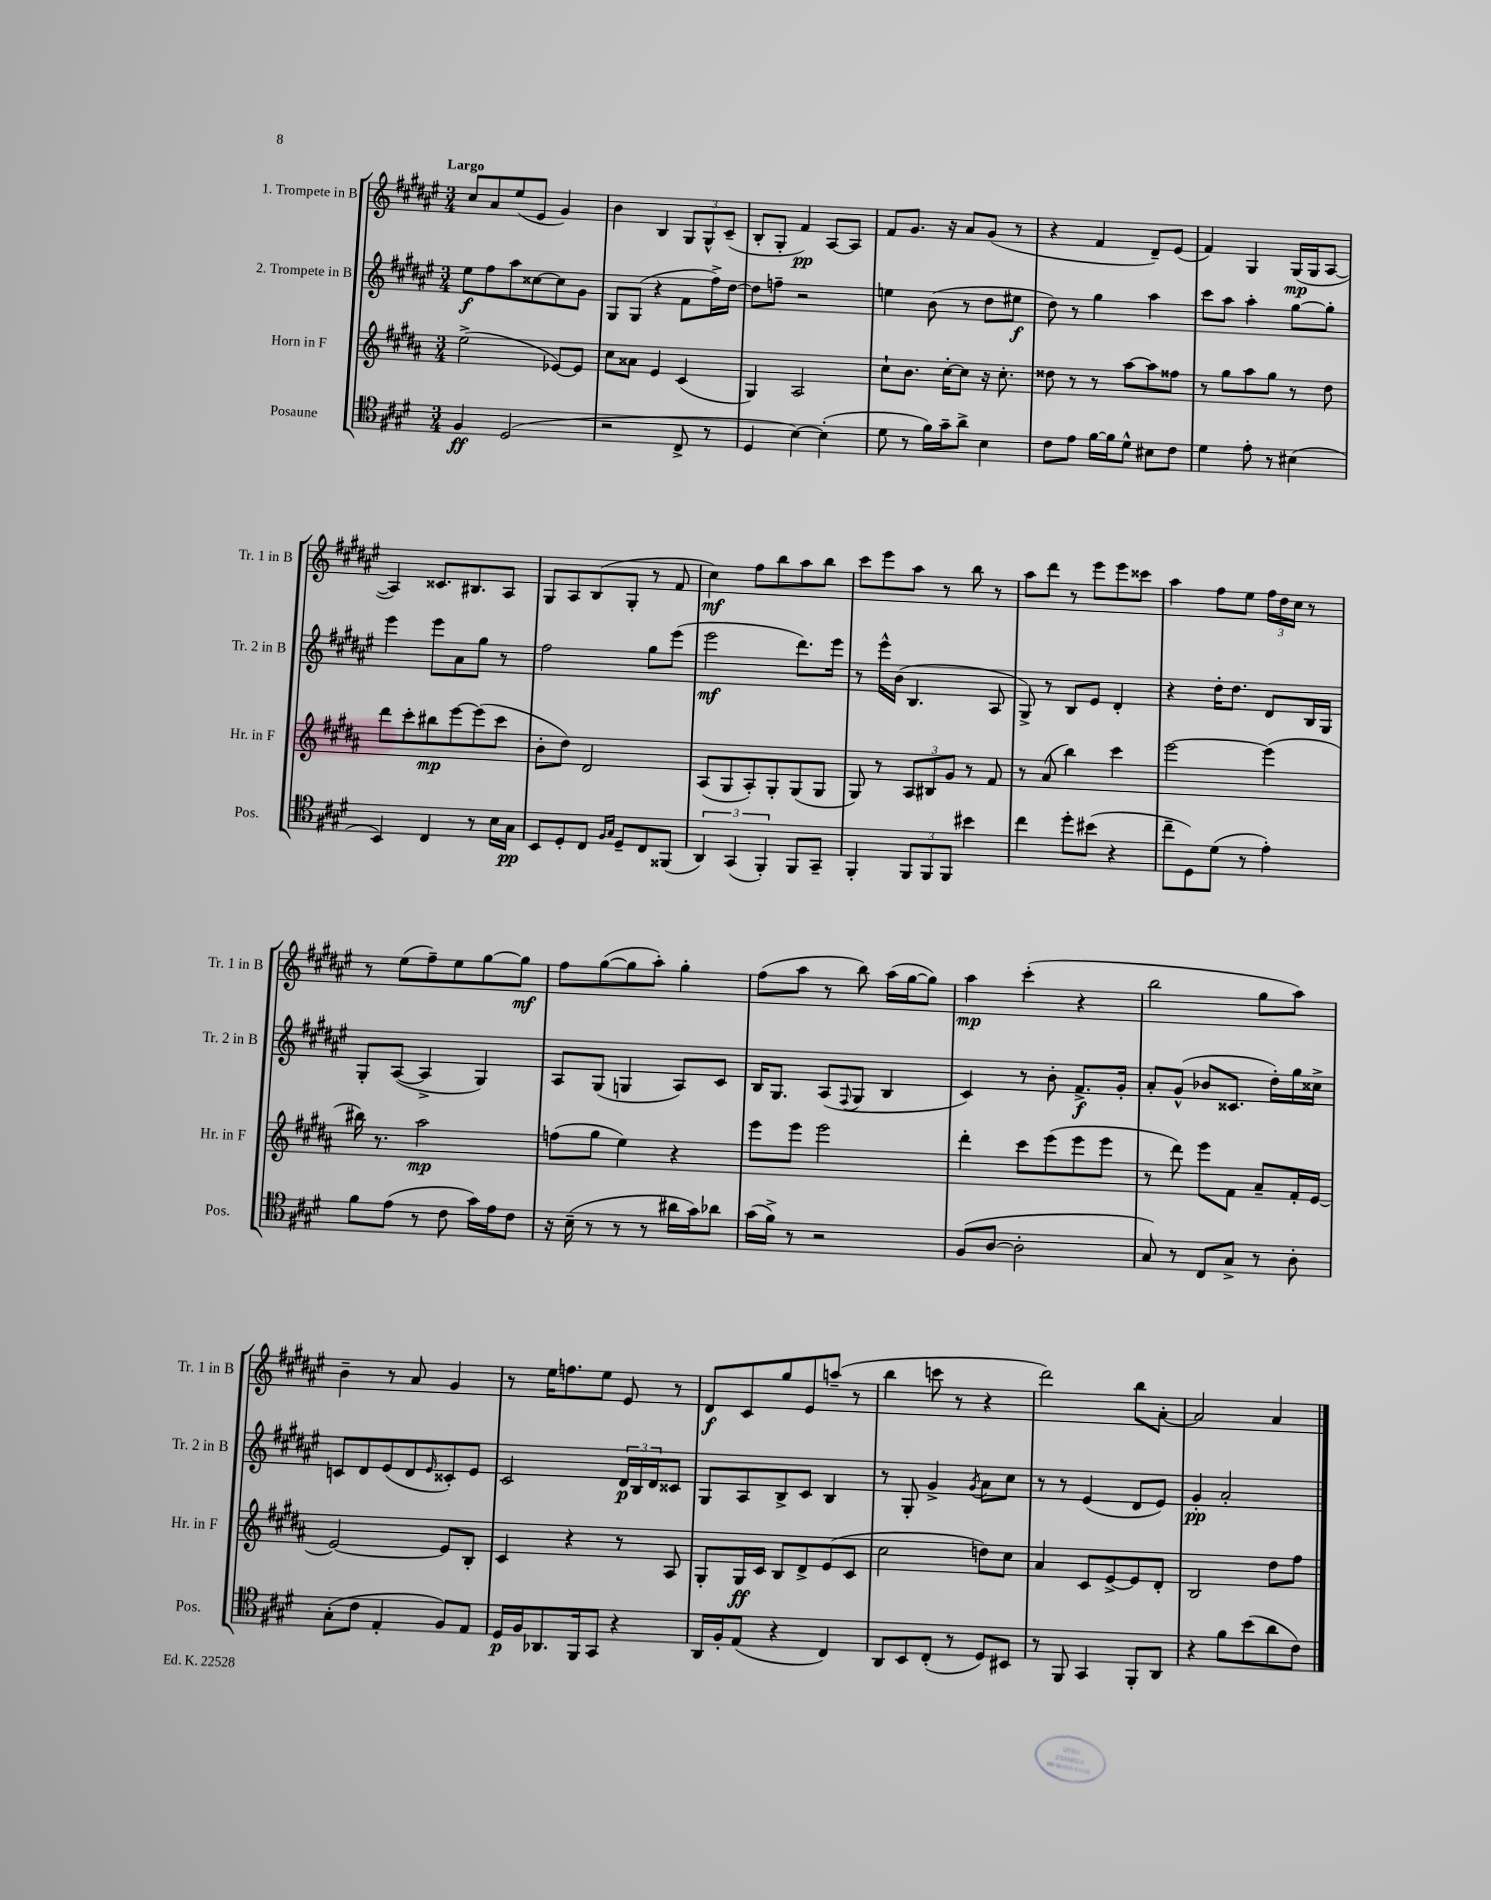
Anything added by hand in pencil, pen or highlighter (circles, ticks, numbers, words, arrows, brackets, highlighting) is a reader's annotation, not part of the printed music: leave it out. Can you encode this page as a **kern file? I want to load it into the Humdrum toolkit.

**kern	**kern	**kern	**kern
*staff4	*staff3	*staff2	*staff1
*clefC4	*clefG2	*clefG2	*clefG2
*k[f#c#g#d#]	*k[f#c#g#d#a#]	*k[f#c#g#d#a#e#]	*k[f#c#g#d#a#e#]
*M3/4	*M3/4	*M3/4	*M3/4
4F#/	(2ee^\	8ee#\L	8cc#/L
.	.	8ff#\	8a#/
(2D#/	.	8aa#\	(8ee#/
.	.	[8cc##\	8e#/J
.	[8e-/L)	8cc##\]	4g#/)
.	8e-/]J	8g#\J	.
=	=	=	=
2r	8cc#\L	8G#/L	4b\
.	8a##\J	(8G#/J	.
.	4e/	4r	4B/
8C#^/	(4c#/	8f#\L	12G#/L
.	.	.	12G#^^/
8r	.	16ff#^\L)	.
.	.	.	(12c#~/J
.	.	[16dd#\JJ	.
=	=	=	=
4D#/	4G#/)	8dd#\]L	8B'/L
.	.	8ff~\J	8G#'/J
[4B\)	2A#/	2r	4f#/)
(4B'\]	.	.	[8A#/L
.	.	.	8A#/]J
=	=	=	=
8d#\	8cc#`\L	4ee\	8f#/L
8r	8.b\J	.	8.g#/J
16f#\LL)	.	(8b\	.
16g#~\J	[16cc#'\LK	.	16r
8a^\J	8cc#\]J	8r	8a#/L
4B\	16r	8dd#\L	(8g#/J
.	8.cc#'\	.	.
.	.	8ee#\J	8r
=	=	=	=
8c#\L	8dd##\	8dd#\)	4r
8e\J	8r	8r	.
[16f#\LL	8r	4gg#\	4f#/
16f#\]J	.	.	.
8d#^^\J	[8aa#\L	.	.
8B#\L	8aa#\]	4aa#\	8d#~/L)
8c#\J	8ff##\J	.	(8e#/J
=	=	=	=
4d#\	8r	8ccc#\L	4f#/)
.	8gg#\L	8aa#\J	.
8e'\	8aa#\	4aa#'\	4G#/
8r	8gg#\J	.	.
(4B#\	8r	[8gg#\L	(16G#/LL
.	.	.	16G#/J
.	8dd#\	8gg#'\]J	[8A#/J
=	=	=	=
4BB/)	8ddd#\L	4eee#\	4A#/])
.	8ccc#'\	.	.
4C#/	8bb#\	8eee#\L	8.c##/L
.	[8eee\	8a#\	.
.	.	.	8.B#/
8r	(8eee\]	8gg#\J	.
16B\LL	8ccc#\J	8r	8A#/J
16G#\JJ	.	.	.
=	=	=	=
8BB/L	8b'\L	2ff#\	8G#/L
8D#'/	8dd#\J)	.	8A#/
8C#/J	2d#/	.	(8B/
16qqF#/LL	.	.	.
16qqG#/JJ	.	.	.
8D#~/L	.	.	8G#'/J
8C#/	.	8gg#\L	8r
(8FF##/J	.	(8eee#\J	8f#/
=	=	=	=
6AA/)	(8A#/L	2eee#\	4cc#\)
.	8G#/	.	.
(6GG#/	.	.	.
.	8A#'/)	.	8ff#\L
6FF#'/)	.	.	.
.	8G#'/	.	8bb\
8FF#/L	(8G#/	8.ddd#\L)	8aa#\
8GG#~/J	8G#/J	.	8bb\J
.	.	16eee#\Jk	.
=	=	=	=
4FF#'/	8G#/)	8r	8ccc#\L
.	8r	16eee#^^\LL	8eee#\
.	.	(16b\JJ	.
12FF#/L	12A#/L	4.B/	8aa#\J
12FF#/	12B#/	.	.
.	.	.	8r
12FF#/J	12g#/J	.	.
4b#\	8r	.	8bb\
.	8f#/	8A#/	8r
=	=	=	=
4cc#\	8r	8G#^/)	8aa#\L
.	(8a#/	8r	8ddd#\J
8dd#'\L	4bb\)	8B/L	8r
(8b#\J	.	8e#/J	8eee#\L
4r	4ccc#\	4d#'/	8eee#\
.	.	.	8ccc##\J
=	=	=	=
8cc#~\L	[2eee\	4r	4aa#\
8D#\)	.	.	.
(8d#\J	.	16dd#'\LK	8ff#\L
.	.	8.dd#\J	.
8r	.	.	8ee#\J
4e'\)	(4eee\]	8d#/L	24ff#\LL
.	.	.	24dd#\
.	.	.	24cc#\JJ
.	.	16B/L	8r
.	.	16G#/JJ	.
=	=	=	=
8f#\L	16bb#\)	8G#'/L	8r
.	8.r	.	.
(8e\J	.	([8A#/J	(8ee#\L
8r	2aa#\	4A#^/]	8ff#~\)
8c#\	.	.	8ee#\
16g#\LL)	.	4G#/)	[8gg#\
16e\J	.	.	.
8c#\J	.	.	8gg#\]J
=	=	=	=
16r	(8ff\L	8A#/L	8ff#\L
(16B~\	.	.	.
8r	8gg#\J	(8G#/J	([8gg#\
8r	4ee\)	4G/	8gg#\]
8r	.	.	8aa#'\J)
16a#\LL	4r	8A#/L)	4gg#'\
16g#\J)	.	.	.
8a-\J	.	8c#/J	.
=	=	=	=
(16g#\LL	8eee\L	16B/LK	(8ff#\L
16f#^\JJ)	.	8.G#/J	.
8r	8eee\J	.	8aa#\J
2r	2eee\	(8A#/L	8r
.	.	8qqF#/	.
.	.	8G#/J	8bb\)
.	.	4B/	(16aa#\LL
.	.	.	[16gg#\J
.	.	.	8gg#\]J)
=	=	=	=
(8F#/L	4ddd#'\	4c#/)	4aa#\
[8A/J	.	.	.
2A'\]	8ccc#\L	8r	(4ccc#'\
.	(8eee\	8b'\	.
.	8eee\	8.f#^/L	4r
.	8eee\J	.	.
.	.	16g#'/Jk	.
=	=	=	=
8G#/)	8r	8a#'/L	2bb\
8r	8ddd#\)	(8g#^^/J	.
8C#/L	8eee\L	8b-/L	.
8G#^/J	8f#\J	8.c##/J	.
8r	8a#~/L	.	8gg#\L
.	.	16dd#'\LL)	.
8A'\	16f#'/L	16gg#\	8aa#\J)
.	[16e/JJ	16cc##^\JJ	.
=	=	=	=
(8G#'\L	2e/_	8c/L	4b~\
8c#\J	.	8d#/	.
4E'/	.	(8e#/	8r
.	.	8d#/	8a#/
.	.	16qqe#/	.
8F#/L)	8e/]L	8c##'/)	4g#/
8E/J	8B'/J	8e#/J	.
=	=	=	=
16D#/LL	4c#/	2c#/	8r
16F#/J	.	.	.
8.AA-/	.	.	16ee#\LK
.	.	.	8.ff\
.	4r	.	.
16FF#/k	.	.	.
8GG#/J	.	.	8ee#\J
4r	8r	24d#/LL	8e#/
.	.	24B/	.
.	.	24d#/J	.
.	8A#/	8c##/J	8r
=	=	=	=
16AA/LL	8G#'/L	8G#/L	8d#/L
16F#'/J	.	.	.
(8E/J	16G#/L	8A#/	8c#/
.	16c#/JJ	.	.
4r	8B/L	8B^/	8gg#/
.	8d#^/	8c#/J	8e#/
4C#/)	(8e/	4B/	(8aa~/J
.	8c#/J	.	8r
=	=	=	=
8AA/L	2cc#\	8r	4bb\
8BB/	.	8G#'/	.
(8C#'/J	.	4g#^/	8ccc\
8r	.	.	8r
.	.	8qg#/	.
8D#/L)	8dd\L)	8a#\L	4r
8BB#/J	8cc#\J	8cc#\J	.
=	=	=	=
8r	4a#/	8r	2ddd#\)
8FF#/	.	8r	.
4GG#/	8c#/L	(4e#/	.
.	[8e^/	.	.
8FF#'/L	8e/]	8d#/L	8bb\L
8AA/J	8d#'/J	8e#/J)	[8a#'\J
=	=	=	=
4r	2B/	4g#'/	2a#/]
8f#\L	.	2a#'/	.
(8b\	.	.	.
8a\	8dd#\L	.	4a#/
8c#\J)	8ff#\J	.	.
==	==	==	==
*-	*-	*-	*-
